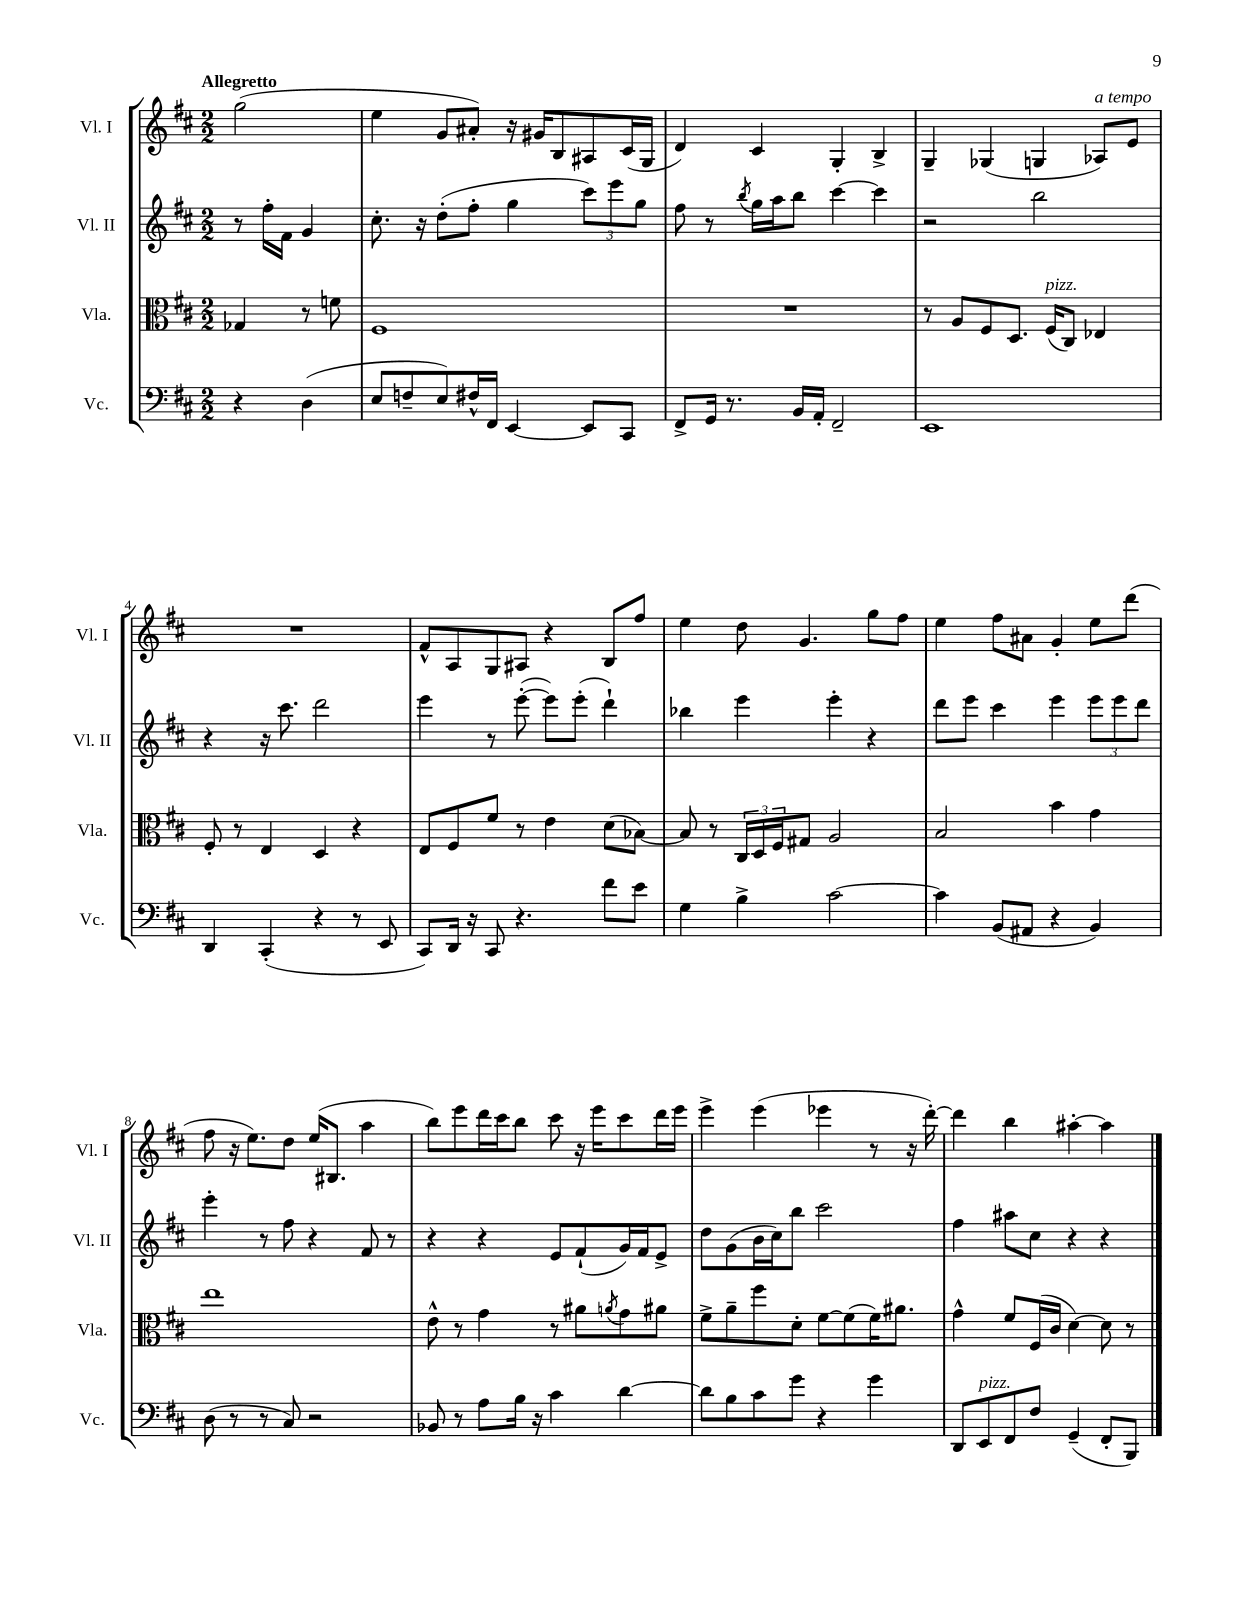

**kern	**kern	**kern	**kern
*staff4	*staff3	*staff2	*staff1
*clefF4	*clefC3	*clefG2	*clefG2
*k[f#c#]	*k[f#c#]	*k[f#c#]	*k[f#c#]
*M2/2	*M2/2	*M2/2	*M2/2
4r	4G-	8r	(2gg
.	.	16ff#'	.
.	.	16f#	.
(4D	8r	4g	.
.	8f	.	.
=	=	=	=
8E	1F#	8.cc#'	4ee
8F~	.	.	.
.	.	16r	.
8E)	.	(8dd'	8g
16F#^^	.	8ff#'	8a#')
16FF#	.	.	.
[4EE	.	4gg	16r
.	.	.	16g#
.	.	.	8B
8EE]	.	12ccc#)	8A#
.	.	12eee	.
8CC#	.	.	(16c#
.	.	12gg	.
.	.	.	16G
=	=	=	=
8FF#^	1r	8ff#	4d)
16GG	.	8r	.
8.r	.	.	.
.	.	8qbb	.
.	.	16gg	4c#
.	.	16aa	.
16BB	.	8bb	.
16AA'	.	.	.
2FF#~	.	[4ccc#	4G'
.	.	4ccc#]	4B^
=	=	=	=
1EE	8r	2r	4G~
.	8A	.	.
.	8F#	.	(4G-
.	8.D	.	.
.	.	2bb	4G
.	(16F#	.	.
.	8C#)	.	.
.	4E-	.	8A-)
.	.	.	8e
=	=	=	=
4DD	8F#'	4r	1r
.	8r	.	.
(4CC#'	4E	16r	.
.	.	8.ccc#	.
4r	4D	2ddd	.
8r	4r	.	.
8EE	.	.	.
=	=	=	=
8CC#)	8E	4eee	8f#^^
16DD	8F#	.	8A
16r	.	.	.
8CC#	8f#	8r	8G
4.r	8r	([8eee'	8A#
.	4e	8eee])	4r
.	.	(8eee'	.
8f#	(8d	4ddd`)	8B
8e	[8B-)	.	8ff#
=	=	=	=
4G	8B-]	4bb-	4ee
.	8r	.	.
4B^	24C#	4eee	8dd
.	24D	.	.
.	24F#	.	.
.	8G#	.	4.g
[2c#	2A	4eee'	.
.	.	4r	8gg
.	.	.	8ff#
=	=	=	=
4c#]	2B	8ddd	4ee
.	.	8eee	.
(8BB	.	4ccc#	8ff#
8AA#	.	.	8a#
4r	4b	4eee	4g'
4BB)	4g	12eee	8ee
.	.	12eee	.
.	.	.	(8ddd
.	.	12ddd	.
=	=	=	=
(8D	1ee	4eee'	8ff#
8r	.	.	16r
.	.	.	8.ee)
8r	.	8r	.
8C#)	.	8ff#	8dd
2r	.	4r	(16ee
.	.	.	8.B#
.	.	8f#	4aa
.	.	8r	.
=	=	=	=
8BB-	8e^^	4r	8bb)
8r	8r	.	8eee
8A	4g	4r	16ddd
.	.	.	16ccc#
16B	.	.	8bb
16r	.	.	.
4c#	8r	8e	8ccc#
.	8a#	(8f#`	16r
.	.	.	16eee
.	8qa	.	.
[4d	8g	16g)	8ccc#
.	.	16f#	.
.	8a#	8e^	16ddd
.	.	.	16eee
=	=	=	=
8d]	8f#^	8dd	4eee^
8B	8a~	(8g	.
8c#	8ff#	16b	(4eee
.	.	16cc#)	.
8g	8d'	8bb	.
4r	[8f#	2ccc#	4eee-
.	(8f#]	.	.
4g	16f#)	.	8r
.	8.a#	.	.
.	.	.	16r
.	.	.	[16ddd')
=	=	=	=
8DD	4g^^	4ff#	4ddd]
8EE	.	.	.
8FF#	8f#	8aa#	4bb
8F#	(16F#	8cc#	.
.	16c#	.	.
(4GG~	[4d)	4r	[4aa#'
8FF#'	8d]	4r	4aa#]
8BBB)	8r	.	.
==	==	==	==
*-	*-	*-	*-
